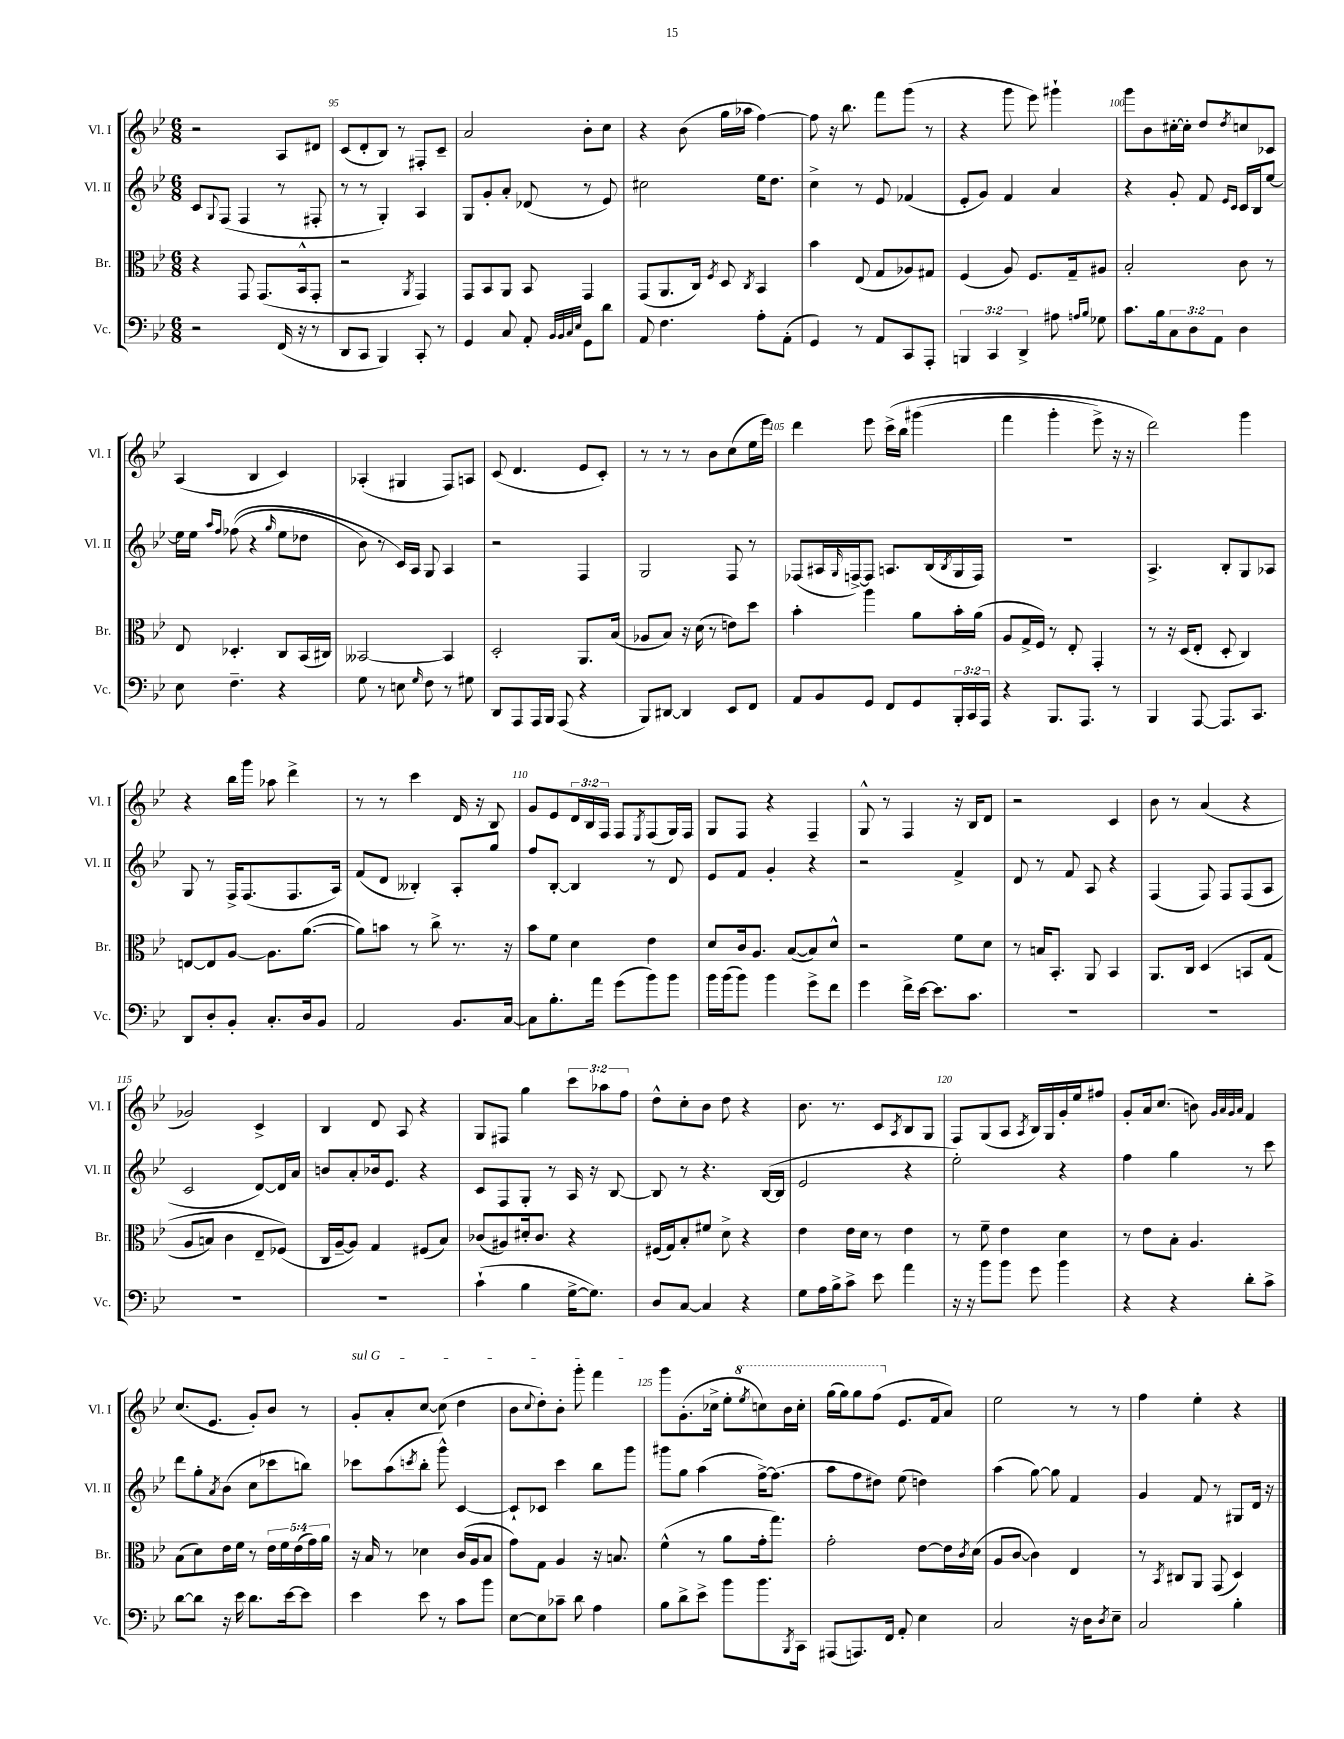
<<
\new StaffGroup <<
\new Staff = "s0" \with { instrumentName = "Vl. I" shortInstrumentName = "Vl. I" } {
    \clef treble \key bes \major \numericTimeSignature \time 6/8 \override Staff.TupletNumber.text = #tuplet-number::calc-fraction-text
    r2 a8 dis'8 |
    c'8( d'8-. bes8) r8 fis8-. c'8-- |
    a'2 bes'8-. c''8 |
    r4 bes'8( g''16 aes''16 f''4~) |
    f''8 r16 bes''8. f'''8 g'''8( r8 |
    r4 g'''8 ees'''8) gis'''4-! |
    g'''8 bes'8 cis''16~-. cis''16-. d''8 \acciaccatura { d''8 } c''8 ces'8 |
    a4( bes4 c'4) |
    aes4-.( gis4 f8) a8 |
    c'8( d'4. ees'8 c'8-.) |
    r8 r8 r8 bes'8 c''8( ees''16 ees'''16) |
    d'''4 ees'''8 c'''16->\( bes''16 gis'''4( |
    f'''4 g'''4-. ees'''8->) r16 r16 |
    d'''2\) g'''4 |
    r4 bes''16 g'''16 aes''8 d'''4-> |
    r8 r8 c'''4 d'16 r16 bes8 |
    g'8 ees'8 \tuplet 3/2 { d'16 bes16 f16 } f8 \acciaccatura { ees8 } f8( g16) f16 |
    g8 f8 r4 f4-- |
    g8-^ r8 f4 r16 bes16 d'8 |
    r2 c'4 |
    bes'8 r8 a'4( r4 |
    ges'2) c'4-> |
    bes4 d'8 a8 r4 |
    g8 fis8 g''4 \tuplet 3/2 { c'''8 aes''8 f''8 } |
    d''8-^ c''8-. bes'8 d''8 r4 |
    bes'8. r8. c'8 \acciaccatura { a8 } bes8 g8 |
    f8 g8( a8 \acciaccatura { a8 } bes16) g16 g'16-. ees''16 fis''8 |
    g'8-. a'16 c''8.( b'8) \grace { g'32 a'32 g'32 a'32 } f'4 |
    c''8.( ees'8. g'8-.) bes'8 r8 |
    \once \override TextSpanner.bound-details.left.text = \markup { \italic "sul G" } g'8-.\startTextSpan a'8-. c''8~ c''8( d''4 |
    bes'8 \appoggiatura { c''8 } d''8-.) bes'8-. g'''8-. f'''4\stopTextSpan |
    g'''8 g'8.-.( ces''16-> ees''8-. \ottava #1 \acciaccatura { ees'''8 } c'''!8) bes''16 c'''16-. |
    g'''16( g'''16) g'''8 f'''8( \ottava #0 ees'8. f'16 a'8) |
    ees''2 r8 r8 |
    f''4 ees''4-. r4 \bar "|." |
}
\new Staff = "s1" \with { instrumentName = "Vl. II" shortInstrumentName = "Vl. II" } {
    \clef treble \key bes \major \numericTimeSignature \time 6/8
    c'8 \appoggiatura { g8 } f8( f4 r8 fis8-. |
    r8 r8 g4-.) a4 |
    g8 g'8-. a'8-. des'8( r8 ees'8) |
    cis''2 ees''16 d''8. |
    c''4-> r8 ees'8 fes'4( |
    ees'8-. g'8) f'4 a'4 |
    r4 g'8-. f'8 \grace { ees'16 c'16 } c'16 bes16 ees''8~ |
    ees''16 ees''16 \grace { a''16 f''16 } fes''8(\( r4 \grace { g''16 } ees''8 des''8 |
    bes'8) r8 c'16\) a16 g8 a4 |
    r2 f4 |
    g2 f8 r8 |
    fes8( ais16 \grace { g16 } f16~->) f8 a8. bes16( \acciaccatura { bes8 } g16 f16) |
    R2. |
    a4.-> bes8-. g8 aes8 |
    g8 r8 f16-> f8.( f8. a16) |
    f'8( d'8 beses4-.) a8-. g''8 |
    f''8 bes8~-. bes4 r8 d'8 |
    ees'8 f'8 g'4-. r4 |
    r2 f'4-> |
    d'8 r8 f'8 a8 r4 |
    f4( f8) f8 f8( a8 |
    c'2 d'8~) d'16 a'16 |
    b'8 a'8-. bes'16 ees'8. r4 |
    c'8 f8 g8-. r8 a16 r16 bes8~ |
    bes8 r8 r4. bes16~( bes16 |
    ees'2 r4 |
    ees''2-.) r4 |
    f''4 g''4 r8 c'''8 |
    d'''8 g''8-. \acciaccatura { a'8 } bes'8( c''8 ces'''8 b''8) |
    ces'''8 a''8( \acciaccatura { c'''8 } bes''8-. g'''8-^) c'4~ |
    c'8-! ces'8 c'''4 bes''8 g'''8 |
    gis'''8 g''8 a''4( f''16~->) f''8.( |
    a''8 f''8 dis''8) ees''8( d''4) |
    a''4( g''8~) g''8 f'4 |
    g'4 f'8 r8 gis8 d'16 r16 \bar "|." |
}
\new Staff = "s2" \with { instrumentName = "Br." shortInstrumentName = "Br." } {
    \clef alto \key bes \major \numericTimeSignature \time 6/8 \override Staff.TupletNumber.text = #tuplet-number::calc-fraction-text
    r4 g,8 g,8.( bes,16-^ g,8-. |
    r2 \acciaccatura { a,8 } g,4) |
    g,8 bes,8 a,8 bes,8 g,4 |
    g,8( a,8. c16) \acciaccatura { f8 } d8 \acciaccatura { c8 } bes,4 |
    bes'4 ees8( g8 aes8) gis8 |
    f4( a8) f8. g16-- ais8 |
    bes2-. c'8 r8 |
    ees8 des4.-. c8 bes,16( cis16) |
    beses,2~ beses,4 |
    d2-. a,8. bes16( |
    aes8 bes8) r16 d'16( r8 e'8) d''8 |
    bes'4-. a''4 a'8 bes'16-. a'16( |
    a8 g16-> f16) r8 ees8-. g,4-. |
    r8 r16 d16( ees8-. d8-. c4) |
    e8~ e8 a8~ a8. a'8.~( |
    a'8) b'8 r8 c''8-> r8. r16 |
    bes'8 f'8 d'4 ees'4 |
    d'8 c'16 a8. bes8~( bes8) d'8-^ |
    r2 f'8 d'8 |
    r8 b16 bes,8.-. a,8 bes,4 |
    a,8. c16 d4\( b,8 g8( |
    a8 b8) c'4 ees8-- fes8(\) |
    c16 a16~-- a8) g4 fis8( bes8) |
    ces'8( ais8) dis'16-. ces'8. r4 |
    fis16( g16) bes8-. fis'8 d'8-> r4 |
    ees'4 ees'16 d'16 r8 ees'4 |
    r8 f'8-- ees'4 d'4 |
    r8 ees'8 bes8-. a4. |
    bes8( d'8) ees'16 f'16 r8 \tuplet 5/4 { ees'16 f'16 ees'16( g'16) a'16 } |
    r16 bes16 r8 des'4 c'16( a16 bes8 |
    g'8) g8 a4 r16 b8. |
    f'4-^( r8 a'8 g'16-. g''8.) |
    g'2-. ees'8~ ees'16 \acciaccatura { c'8 } d'16( |
    a8 c'8~ c'4) ees4 |
    r8 \acciaccatura { bes,8 } cis8 a,8 g,8( d4) \bar "|." |
}
\new Staff = "s3" \with { instrumentName = "Vc." shortInstrumentName = "Vc." } {
    \clef bass \key bes \major \numericTimeSignature \time 6/8 \override Staff.TupletNumber.text = #tuplet-number::calc-fraction-text
    r2 f,16( r16 r8 |
    d,8 c,8 bes,,4) c,8-. r8 |
    g,4 c8 a,8-. \grace { bes,32 bes,32 c32 ees32 } g,8 d'8 |
    a,8 f4. a8-. a,8-.( |
    g,4) r8 a,8 c,8 a,,8-. |
    \tuplet 3/2 { b,,4 c,4 d,4-> } ais8 \grace { a16 bes16 } ges8 |
    c'8. bes16 \tuplet 3/2 { c8 d8 a,8 } d4 |
    ees8 f4.-- r4 |
    g8 r8 e8 \grace { g16 } f8 r8 gis8 |
    d,8 a,,8 a,,16 bes,,16 a,,8( r4 |
    bes,,8) dis,8~ dis,4 ees,8 f,8 |
    a,8 bes,8 g,8 f,8 g,8 \tuplet 3/2 { bes,,16-. c,16 a,,16 } |
    r4 bes,,8. a,,8. r8 |
    bes,,4 a,,8~ a,,8. c,8. |
    d,8 d8-. bes,8-. c8.-. d16 bes,8 |
    a,2 bes,8. c16~ |
    c8 bes8.-. a'16 g'8( bes'8) bes'8 |
    bes'16 bes'16( bes'8) bes'4 g'8-> f'8 |
    g'4 f'16-> ees'16~ ees'8. c'8. |
    R2. |
    R2. |
    R2. |
    R2. |
    c'4-!( bes4 g16~-> g8.) |
    d8 c8~ c4 r4 |
    g8 a16 bes16-> c'8-> ees'8 a'4 |
    r16 r16 bes'8 bes'8 g'8 bes'4 |
    r4 r4 d'8-. c'8-> |
    d'8~ d'8 r16 ees'16 d'8. ees'16~ ees'8 |
    ees'4 ees'8 r8 c'8 bes'8 |
    ees8~ ees8 ces'8-- d'8 a4 |
    bes8 d'8-> ees'8-> bes'8 bes'8. \acciaccatura { bes,,8 } c,16 |
    ais,,8( a,,8.) f,16 a,8-. ees4 |
    c2 r16 d16 \acciaccatura { d8 } ees8-- |
    c2 bes4-. \bar "|." |
}
>>
>>
\layout { \context { \Score currentBarNumber = #94 \override BarNumber.break-visibility = ##(#f #t #t) barNumberVisibility = #(every-nth-bar-number-visible 5) } }
